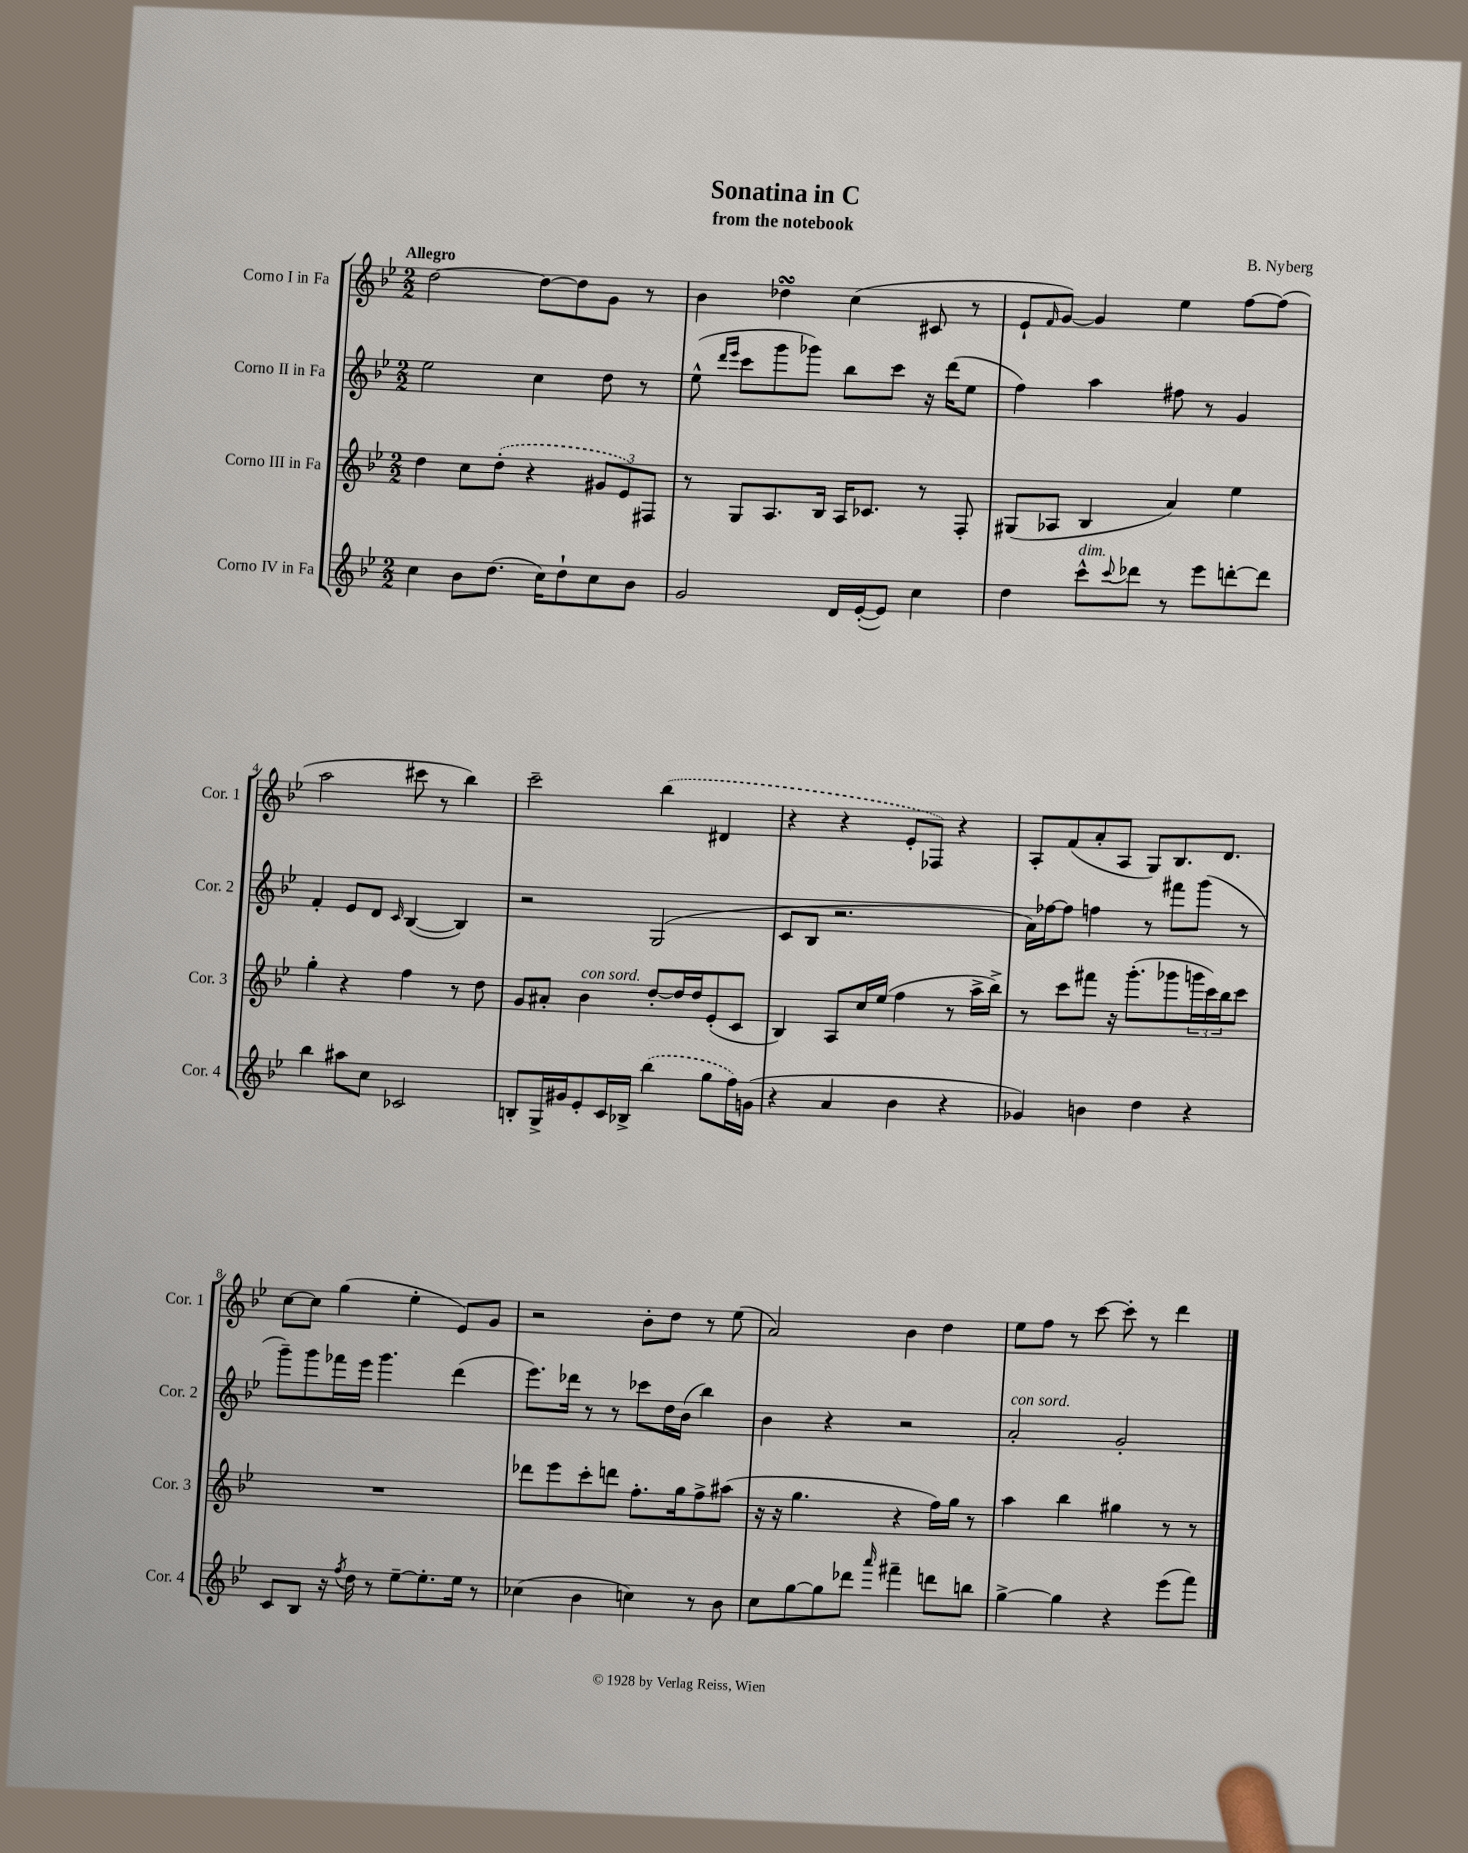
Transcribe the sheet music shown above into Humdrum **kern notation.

**kern	**kern	**kern	**kern
*part4	*part3	*part2	*part1
*staff4	*staff3	*staff2	*staff1
*I"Corno IV in Fa	*I"Corno III in Fa	*I"Corno II in Fa	*I"Corno I in Fa
*I'Cor. 4	*I'Cor. 3	*I'Cor. 2	*I'Cor. 1
*clefG2	*clefG2	*clefG2	*clefG2
*k[b-e-]	*k[b-e-]	*k[b-e-]	*k[b-e-]
*M2/2	*M2/2	*M2/2	*M2/2
=1	=1	=1	=1
!	!	!	!LO:TX:a:B:t=Allegro
4cc\	4dd\	2ee-\	[2dd\
8b-\L	8cc\L	.	.
(8.dd\J	(8dd'\J	.	.
.	4r	4cc\	8dd\L_
16cc\KL)	.	.	.
8dd`\	.	.	8dd\]
8cc\	12g#X/L	8dd\	8g\J
.	12e-/)	.	.
8b-\J	.	8r	8r
.	12F#X/J	.	.
=2	=2	=2	=2
2g/	8r	(8ee-^^\	4b-\
.	.	16qqddd/LL	.
.	.	16qqeee-/JJ	.
.	8G/L	8ccc\L	.
.	8.A/	8ggg\	4dd-XsSSs\
.	.	8ggg-X\J)	.
.	16B-/Jk	.	.
16d/LL	16A/KL	8bb-\L	(4cc\
([16e-'/J	8.c-X/J	.	.
8e-/J])	.	8ccc\J	.
4cc\	8r	16r	8c#X/
.	.	(16ddd\KL	.
.	8F'/	8ee-\J	8r
=3	=3	=3	=3
4dd\	(8G#X/L	4ff\)	8e-`/L
.	.	.	16qqf/
.	8A-X/J	.	[8g/J)
!LO:TX:a:i:t=dim.	!	!	!
8ccc^^\L	4B-/	4aa\	4g/]
8qqccc/	.	.	.
8ddd-X\J	.	.	.
8r	4a/)	8ff#X\	4ee-\
8eee-\L	.	8r	.
[8dddn'\	4ee-\	4g/	[8ff\L
8ddd\J]	.	.	(8ff\J]
!!LO:LB:g=z
=4	=4	=4	=4
4bb-\	4gg'\	4f'/	2aa\
8aa#X\L	4r	8e-/L	.
8cc\J	.	8d/J	.
.	.	16qqc/	.
2c-X/	4ff\	([4B-/	8ccc#X\
.	.	.	8r
.	8r	4B-/])	4bb-\)
.	8dd\	.	.
=5	=5	=5	=5
8Bn'/L	8g/L	2r	2ccc~\
16G^/L	8a#X'/J	.	.
16g#X/J	.	.	.
!	!LO:TX:a:i:t=con sord.	!	!
8e-'/	4b-\	.	.
16c/L	.	.	.
16B-X^/JJ	.	.	.
(4bb-\	[8dd'/L	(2G/	(4bb-\
.	16dd/L]	.	.
.	16dd/J	.	.
8gg\L	(8e-'/	.	4d#X/
16ff\L)	8c/J	.	.
(16gn\JJ	.	.	.
=6	=6	=6	=6
4r	4B-/)	8c/L	4r
.	.	8B-/J	.
4a/	8A/L	2.r	4r
.	16cc/L	.	.
.	(16ee-/JJ	.	.
4b-\	4ff\	.	8e-'/L
.	.	.	8F-X/J)
4r	8r	.	4r
.	16aa^\LL	.	.
.	16bb-^\JJ)	.	.
=7	=7	=7	=7
4g-X/)	8r	16a\LL)	8A'/L
.	.	[16ff-X\J	.
.	8ccc\L	8ff-\J]	(8f/
4bn\	8fff#X\J	4ffn\	8a'/
.	16r	.	8A/J
.	(8.ggg'\L	.	.
4dd\	.	8r	8G/L)
.	8ggg-X\	8fff#X\L	8.B-/
4r	24gggn\L	(8ggg\J	.
.	24ccc\)	.	.
.	.	.	8.d/J
.	24bb-\J	.	.
.	8ccc\J	8r	.
!!LO:LB:g=z
=8	=8	=8	=8
8c/L	1r	8ggg~\L)	[8cc\L
8B-/J	.	8ggg\	8cc\J]
16r	.	16fff-X\L	(4gg\
8qff/	.	.	.
16dd\	.	16eee-\JJ	.
8r	.	4.ggg\	.
[8ee-~\L	.	.	4ee-'\
8.ee-'\]	.	.	.
.	.	(4ddd\	8e-/L)
16ee-\Jk	.	.	.
8r	.	.	8g/J
=9	=9	=9	=9
(4cc-X\	8ddd-X\L	8.eee-\L)	2r
.	8eee-\	.	.
.	.	16ddd-X\Jk	.
4b-\	8ccc'\	8r	.
.	8dddn\J	8r	.
4ccn\)	8.ff'\L	8ccc-X\L	8b-'\L
.	.	16dd\L	8dd\J
.	16gg\k	(16b-\JJ	.
8r	8ff^\	4bb-\)	8r
8b-\	(8aa#X\J	.	(8ee-\
=10	=10	=10	=10
8cc\L	16r	4b-\	2a/)
.	16r	.	.
[8gg\	4.gg\	.	.
8gg\]	.	4r	.
8ddd-X\J	.	.	.
16qqaaa/	.	.	.
4fff#X~\	4r	2r	4b-\
8dddn\L	16ff\LL)	.	4dd\
.	16gg\JJ	.	.
8bbn\J	8r	.	.
=11	=11	=11	=11
!	!	!LO:TX:a:i:t=con sord.	!
[4gg^\	4aa\	2a'/	8ee-\L
.	.	.	8ff\J
4gg\]	4bb-\	.	8r
.	.	.	[8ccc\
4r	4gg#X\	2g'/	8ccc'\]
.	.	.	8r
(8eee-\L	8r	.	4ddd\
8fff\J)	8r	.	.
==	==	==	==
*-	*-	*-	*-
